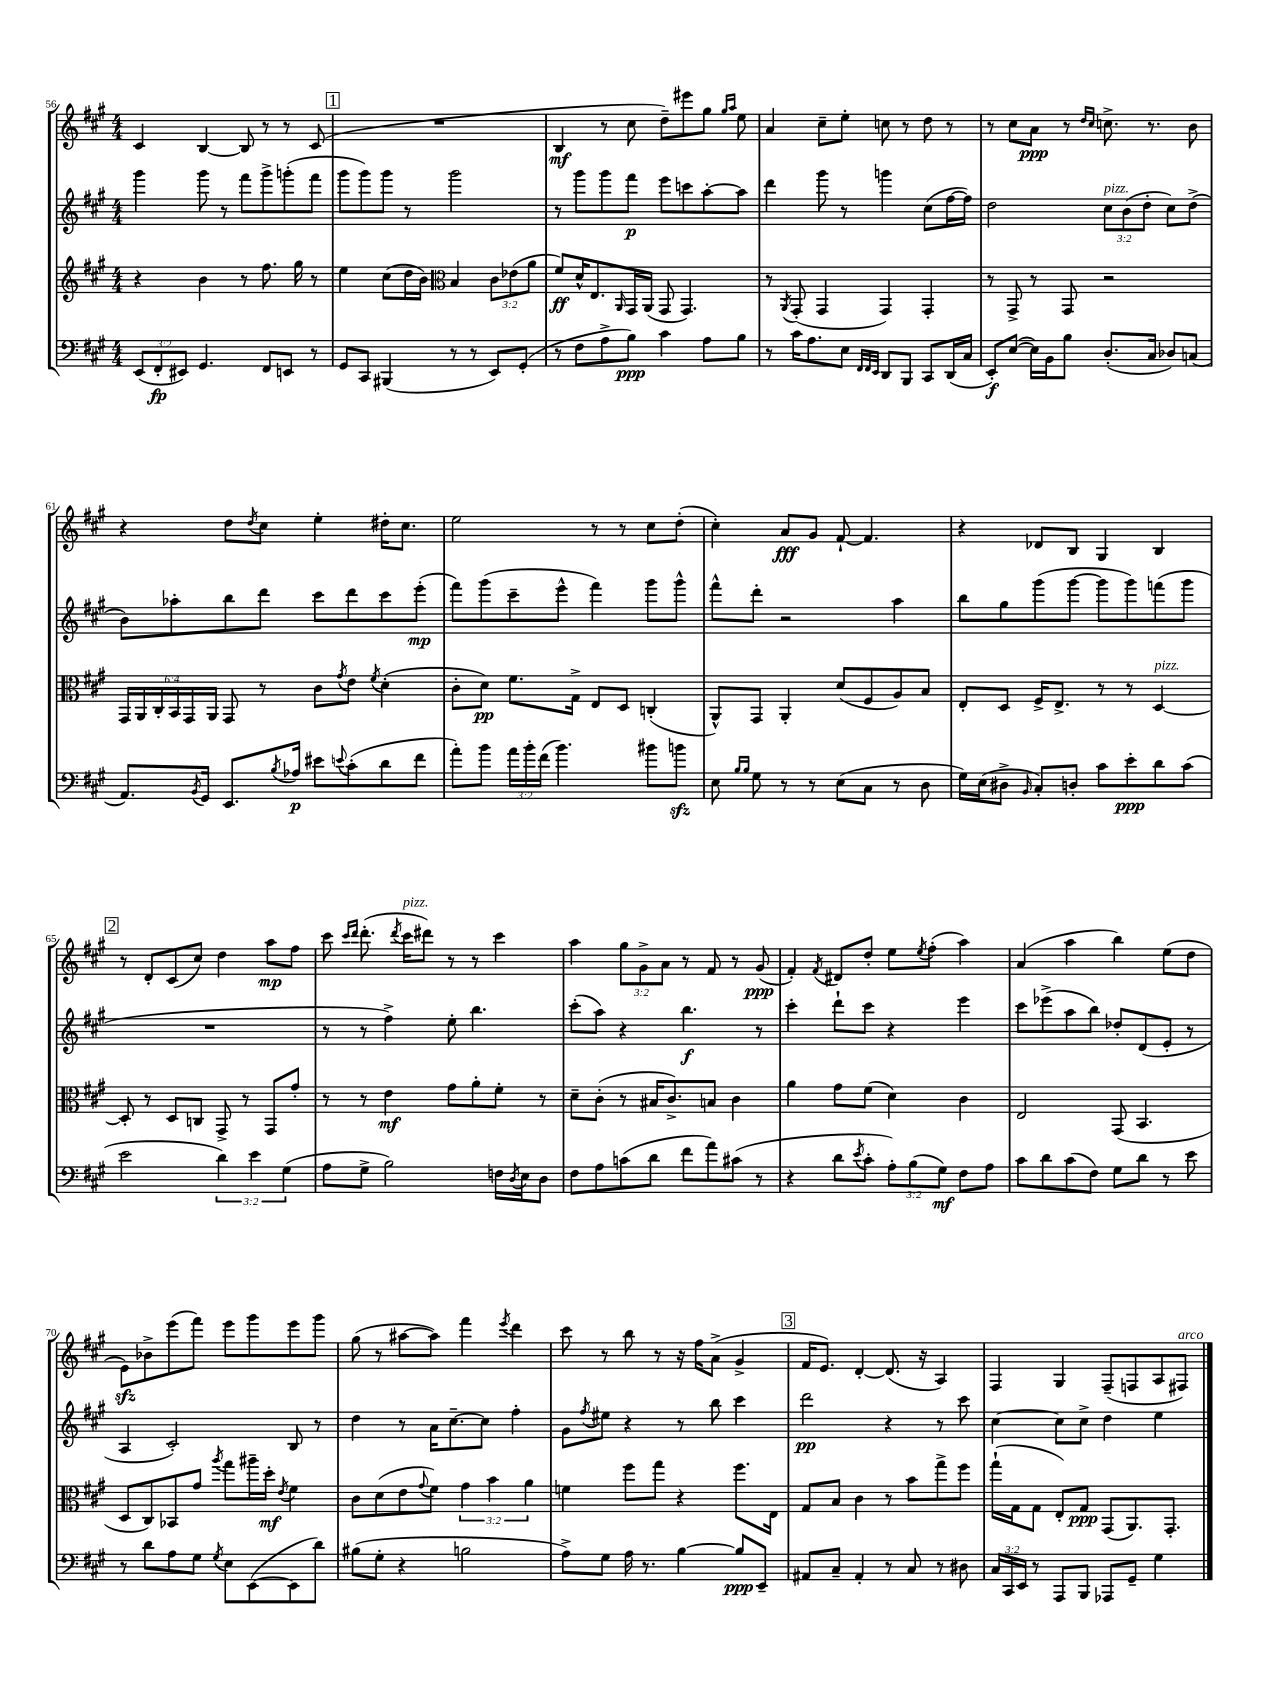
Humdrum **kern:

**kern	**dynam	**kern	**dynam	**kern	**dynam	**kern	**dynam
*part4	*part4	*part3	*part3	*part2	*part2	*part1	*part1
*staff4	*staff4	*staff3	*staff3	*staff2	*staff2	*staff1	*staff1
*clefF4	*	*clefG2	*	*clefG2	*	*clefG2	*
*k[f#c#g#]	*	*k[f#c#g#]	*	*k[f#c#g#]	*	*k[f#c#g#]	*
*M4/4	*	*M4/4	*	*M4/4	*	*M4/4	*
=56	=56	=56	=56	=56	=56	=56	=56
(12EE/L	.	4r	.	4ggg#\	.	4c#/	.
12FF#'/	fp	.	.	.	.	.	.
12EE#X/J)	.	.	.	.	.	.	.
4.GG#/	.	4b\	.	8ggg#\	.	[4B/	.
.	.	.	.	8r	.	.	.
.	.	8r	.	8fff#\L	.	8B/]	.
8FF#/L	.	8.ff#\	.	8ggg#^\	.	8r	.
8EEn/J	.	.	.	(8gggn'\	.	8r	.
.	.	16gg#\	.	.	.	.	.
8r	.	8r	.	8fff#\J	.	(8c#/	.
!!LO:REH:place=s1:t=1
=57	=57	=57	=57	=57	=57	=57	=57
8GG#/L	.	4ee\	.	8ggg#\L	.	1r	.
8CC#/J	.	.	.	8ggg#\)	.	.	.
(4BBB#X/	.	(8cc#\L	.	8ggg#\J	.	.	.
.	.	16dd\L	.	8r	.	.	.
.	.	16b\JJ)	.	.	.	.	.
*	*	*clefC3	*	*	*	*	*
8r	.	4B/	.	2ggg#\	.	.	.
8r	.	.	.	.	.	.	.
8EE/L)	.	12c#\L	.	.	.	.	.
.	.	(12e-X\	.	.	.	.	.
(8GG#'/J	.	.	.	.	.	.	.
.	.	12a\J	.	.	.	.	.
=58	=58	=58	=58	=58	=58	=58	=58
8r	.	8f#/L)	ff	8r	.	4B/	mf
8F#\L	.	16d^^/K	.	8ggg#\L	.	.	.
.	.	8.E/	.	.	.	.	.
8A^\	.	.	.	8ggg#\	.	8r	.
.	.	16qqAA/	.	.	.	.	.
8B\J)	ppp	16GG#/L	.	8fff#\J	p	8cc#\	.
.	.	(16AA/JJ	.	.	.	.	.
4c#\	.	8GG#/	.	8eee\L	.	8dd~\L)	.
.	.	4.GG#/)	.	8cccn\	.	8eee#X\	.
8A\L	.	.	.	[8aa'\	.	8gg#\J	.
.	.	.	.	.	.	16qqgg#/LL	.
.	.	.	.	.	.	16qqaa/JJ	.
8B\J	.	.	.	8aa\J]	.	8ee\	.
=59	=59	=59	=59	=59	=59	=59	=59
8r	.	8r	.	4ddd\	.	4a/	.
.	.	8qAA/	.	.	.	.	.
16c#\KL	.	(8GG#'/	.	.	.	.	.
8.A\	.	.	.	.	.	.	.
.	.	4GG#/	.	8ggg#\	.	8cc#~\L	.
8E\J	.	.	.	8r	.	8ee'\J	.
32qqFF#/LLL	.	.	.	.	.	.	.
32qqFF#/	.	.	.	.	.	.	.
32qqEE/JJJ	.	.	.	.	.	.	.
8DD/L	.	4GG#/)	.	4gggn\	.	8ccn\	.
8BBB/J	.	.	.	.	.	8r	.
8CC#/L	.	4GG#'/	.	(8cc#\L	.	8dd\	.
(16DD/L	.	.	.	[16ff#\L	.	8r	.
16C#/JJ	.	.	.	16ff#\JJ])	.	.	.
=60	=60	=60	=60	=60	=60	=60	=60
8EE'/L)	f	8r	.	2dd\	.	8r	.
([8E/J	.	8GG#^/	.	.	.	8cc#\L	.
16E\LL])	.	8r	.	.	.	8a\J	ppp
16BB\J	.	.	.	.	.	.	.
8B\J	.	8GG#/	.	.	.	8r	.
.	.	.	.	.	.	16qqdd/LL	.
.	.	.	.	.	.	16qqcc#/JJ	.
!	!	!	!	!LO:TX:a:i:t=pizz.	!	!	!
(8.D'/L	.	2r	.	12cc#\L	.	8.ccn^\	.
.	.	.	.	(12b\	.	.	.
.	.	.	.	12dd'\J	.	.	.
16C#/Jk	.	.	.	.	.	8.r	.
8D-X/L)	.	.	.	8cc#\L)	.	.	.
(8Cn/J	.	.	.	(8dd^\J	.	8b\	.
!!LO:LB:g=z
=61	=61	=61	=61	=61	=61	=61	=61
8.AA/L)	.	24GG#/LL	.	8b\L)	.	4r	.
.	.	24AA/	.	.	.	.	.
.	.	24C#'/	.	.	.	.	.
.	.	24BB/	.	8aa-X'\	.	.	.
.	.	24GG#/	.	.	.	.	.
8qBB/	.	.	.	.	.	.	.
16GG#/Jk	.	.	.	.	.	.	.
.	.	24AA/JJ	.	.	.	.	.
8.EE/L	.	8GG#/	.	8bb\	.	8dd\L	.
.	.	.	.	.	.	8qdd/	.
.	.	8r	.	8ddd\J	.	8cc#\J	.
8qB/	.	.	.	.	.	.	.
16A-X/Jk	p	.	.	.	.	.	.
8e#X\L	.	8c#\L	.	8ccc#\L	.	4ee'\	.
8qqen/	.	8qg#/	.	.	.	.	.
(8c#'\	.	8e\J	.	8ddd\	.	.	.
.	.	8qf#/	.	.	.	.	.
8d\	.	(4d'\	.	8ccc#\	.	16dd#X'\KL	.
.	.	.	.	.	.	8.cc#\J	.
8f#\J	.	.	.	(8eee'\J	mp	.	.
=62	=62	=62	=62	=62	=62	=62	=62
8a'\L)	.	8c#'\L	.	8fff#\L)	.	2ee\	.
8b\J	.	8d\J)	pp	(8ggg#\	.	.	.
24a\LL	.	8.f#\L	.	8ccc#~\	.	.	.
24b'\	.	.	.	.	.	.	.
(24f#\JJ	.	.	.	.	.	.	.
4.b\)	.	.	.	8eee^^\J	.	.	.
.	.	16G#^\Jk	.	.	.	.	.
.	.	8E/L	.	4fff#\)	.	8r	.
.	.	8D/J	.	.	.	8r	.
8b#X\L	.	(4Cn'/	.	8ggg#\L	.	8cc#\L	.
8bnzz\J	.	.	.	8ggg#^^\J	.	(8dd'\J	.
=63	=63	=63	=63	=63	=63	=63	=63
8E\	.	8AA^^/L)	.	8fff#^^\L	.	4cc#'\)	.
16qqB/LL	.	.	.	.	.	.	.
16qqB/JJ	.	.	.	.	.	.	.
8G#\	.	8GG#/J	.	8ddd'\J	.	.	.
8r	.	4AA'/	.	2r	.	8a/L	fff
8r	.	.	.	.	.	8g#/J	.
(8E\L	.	(8d/L	.	.	.	[8f#`/	.
8C#\J	.	8F#/	.	.	.	4.f#/]	.
8r	.	8A/)	.	4aa\	.	.	.
8D\	.	8B/J	.	.	.	.	.
=64	=64	=64	=64	=64	=64	=64	=64
16G#\LL)	.	8E'/L	.	8bb\L	.	4r	.
(16E\J	.	.	.	.	.	.	.
8D#X^\J	.	8D/J	.	8gg#\	.	.	.
16qqBB/	.	.	.	.	.	.	.
8C#'/L)	.	16F#^/KL	.	(8ggg#\	.	8d-X/L	.
.	.	8.E^/J	.	.	.	.	.
8Dn'/J	.	.	.	[8ggg#\J	.	8B/J	.
8c#\L	.	8r	.	8ggg#\L]	.	4G#/	.
8e'\	ppp	8r	.	8ggg#\)	.	.	.
!	!	!LO:TX:a:i:t=pizz.	!	!	!	!	!
8d\	.	[4D/	.	(8fffn\	.	4B/	.
(8c#\J	.	.	.	8ggg#\J	.	.	.
!!LO:LB:g=z
!!LO:REH:place=s1:t=2
=65	=65	=65	=65	=65	=65	=65	=65
2e\	.	8D'/]	.	1r	.	8r	.
.	.	8r	.	.	.	8d'/L	.
.	.	8D/L	.	.	.	(8c#/	.
.	.	8Cn/J	.	.	.	8cc#/J)	.
6d\)	.	8GG#^/	.	.	.	4dd\	.
.	.	8r	.	.	.	.	.
6e\	.	.	.	.	.	.	.
.	.	8GG#/L	.	.	.	8aa\L	mp
(6G#\	.	.	.	.	.	.	.
.	.	8g#'/J	.	.	.	8ff#\J	.
=66	=66	=66	=66	=66	=66	=66	=66
8A\L	.	8r	.	8r	.	8ccc#\	.
.	.	.	.	.	.	16qqccc#/LL	.
.	.	.	.	.	.	16qqddd/JJ	.
8G#^\J	.	8r	.	8r	.	(8.ddd'\	.
2B\)	.	4e\	mf	4ff#^\)	.	.	.
.	.	.	.	.	.	8qddd/	.
!	!	!	!	!	!	!LO:TX:a:i:t=pizz.	!
.	.	.	.	.	.	16ccc#\KL	.
.	.	.	.	.	.	8ddd#X\J)	.
.	.	8g#\L	.	8ee'\	.	8r	.
.	.	8a'\	.	4.bb\	.	8r	.
16Fn\LL	.	8f#'\J	.	.	.	4ccc#\	.
8qD/	.	.	.	.	.	.	.
16E\J	.	.	.	.	.	.	.
8D\J	.	8r	.	.	.	.	.
=67	=67	=67	=67	=67	=67	=67	=67
8F#\L	.	8d~\L	.	(8ccc#'\L	.	4aa\	.
8A\	.	(8c#'\J	.	8aa\J)	.	.	.
(8cn\	.	8r	.	4r	.	12gg#\L	.
.	.	.	.	.	.	12g#^\	.
8d\J	.	16B#X/KL	.	.	.	.	.
.	.	.	.	.	.	12a\J	.
.	.	8.c#^/)	.	.	.	.	.
8f#\L	.	.	.	4.bb\	f	8r	.
8a\)	.	8Bn/J	.	.	.	8f#/	.
(8c#X\J	.	4c#\	.	.	.	8r	.
8r	.	.	.	8r	.	(8g#/	ppp
=68	=68	=68	=68	=68	=68	=68	=68
4r	.	4a\	.	4ccc#'\	.	4f#'/)	.
.	.	.	.	.	.	8qf#/	.
8d\L	.	8g#\L	.	8ddd`\L	.	8d#X/L	.
8qe/	.	.	.	.	.	.	.
8c#'\J	.	(8f#\J	.	8ccc#\J	.	8dd'/J	.
12A'\L)	.	4d\)	.	4r	.	8ee\L	.
(12B\	.	.	.	.	.	.	.
.	.	.	.	.	.	8qee/	.
.	.	.	.	.	.	(8ff#'\J	.
12G#\J)	mf	.	.	.	.	.	.
8F#\L	.	4c#\	.	4eee\	.	4aa\)	.
8A\J	.	.	.	.	.	.	.
=69	=69	=69	=69	=69	=69	=69	=69
8c#\L	.	2E/	.	8ccc#\L	.	(4a/	.
8d\	.	.	.	(8eee-X^\	.	.	.
(8c#\	.	.	.	8aa\	.	4aa\	.
8F#\J)	.	.	.	8bb\J)	.	.	.
8G#\L	.	(8GG#/	.	8dd-X'/L	.	4bb\)	.
8d\J	.	4.BB/	.	(8d/	.	.	.
8r	.	.	.	8e'/J	.	(8ee\L	.
8e\	.	.	.	8r	.	8dd\J	.
!!LO:LB:g=z
=70	=70	=70	=70	=70	=70	=70	=70
8r	.	8D/L	.	4A/	.	8ezz\L)	.
8d\L	.	8C#/)	.	.	.	8b-X^\	.
8A\	.	8BB-X/	.	2c#'/)	.	(8eee\	.
8G#\J	.	8g#/J	.	.	.	8fff#\J)	.
8qG#/	.	8qaa/	.	.	.	.	.
8E\L	.	8gg#\L	.	.	.	8eee\L	.
([8EE\	.	16aa#X~\L	.	.	.	8ggg#\	.
.	.	16dd'\JJ	mf	.	.	.	.
.	.	8qe/	.	.	.	.	.
8EE\]	.	4f#\	.	8B/	.	8eee\	.
8d\J)	.	.	.	8r	.	8ggg#\J	.
=71	=71	=71	=71	=71	=71	=71	=71
(8B#X\L	.	8c#\L	.	4dd\	.	(8gg#\	.
8G#'\J	.	(8d\	.	.	.	8r	.
4r	.	8e\	.	8r	.	[8aa#X\L	.
.	.	8qqg#/	.	.	.	.	.
.	.	8f#\J)	.	16a\KL	.	8aa#\J])	.
.	.	.	.	[8.cc#~\	.	.	.
2Bn\	.	6g#\	.	.	.	4fff#\	.
.	.	.	.	8cc#\J]	.	.	.
.	.	6b\	.	.	.	.	.
.	.	.	.	.	.	8qeee/	.
.	.	.	.	4ff#'\	.	4ddd\	.
.	.	6a\	.	.	.	.	.
=72	=72	=72	=72	=72	=72	=72	=72
8A^\L)	.	4fn\	.	8g#\L	.	8ccc#\	.
.	.	.	.	8qff#/	.	.	.
8G#\J	.	.	.	8ee#X\J	.	8r	.
16A\	.	8ff#\L	.	4r	.	8bb\	.
8.r	.	.	.	.	.	.	.
.	.	8gg#\J	.	.	.	8r	.
[4B\	.	4r	.	8r	.	16r	.
.	.	.	.	.	.	16ff#\KL	.
.	.	.	.	8bb\	.	(8a^\J	.
8B/L]	ppp	8.ff#\L	.	4ccc#\	.	4g#^/	.
8EE~/J	.	.	.	.	.	.	.
.	.	16E\Jk	.	.	.	.	.
!!LO:REH:place=s1:t=3
=73	=73	=73	=73	=73	=73	=73	=73
8AA#X/L	.	8G#/L	.	2ddd\	pp	16f#/KL	.
.	.	.	.	.	.	8.e/J)	.
8C#~/J	.	8B/J	.	.	.	.	.
4AA#'/	.	4c#\	.	.	.	[4d'/	.
8r	.	8r	.	4r	.	(8.d/]	.
8C#/	.	8b\L	.	.	.	.	.
.	.	.	.	.	.	16r	.
8r	.	8gg#^\	.	8r	.	4A/)	.
8D#X\	.	8ff#\J	.	8ccc#\	.	.	.
=74	=74	=74	=74	=74	=74	=74	=74
24C#/LL	.	(16gg#`\LL	.	[4cc#\	.	4F#/	.
24CC#/	.	.	.	.	.	.	.
.	.	16G#\J	.	.	.	.	.
24EE/JJ	.	.	.	.	.	.	.
8r	.	8G#\J	.	.	.	.	.
8AAA/L	.	8E'/L)	.	8cc#\L]	.	4G#/	.
8BBB/J	.	8G#/J	ppp	8cc#^\J	.	.	.
8AAA-X/L	.	(8GG#/L	.	4dd\	.	(8F#~/L	.
8GG#~/J	.	8.AA/)	.	.	.	8Fn/	.
4G#\	.	.	.	4ee\	.	8A/	.
.	.	8.GG#'/J	.	.	.	.	.
!	!	!	!	!	!	!LO:TX:a:i:t=arco	!
.	.	.	.	.	.	8F#X/J)	.
==	==	==	==	==	==	==	==
*-	*-	*-	*-	*-	*-	*-	*-
